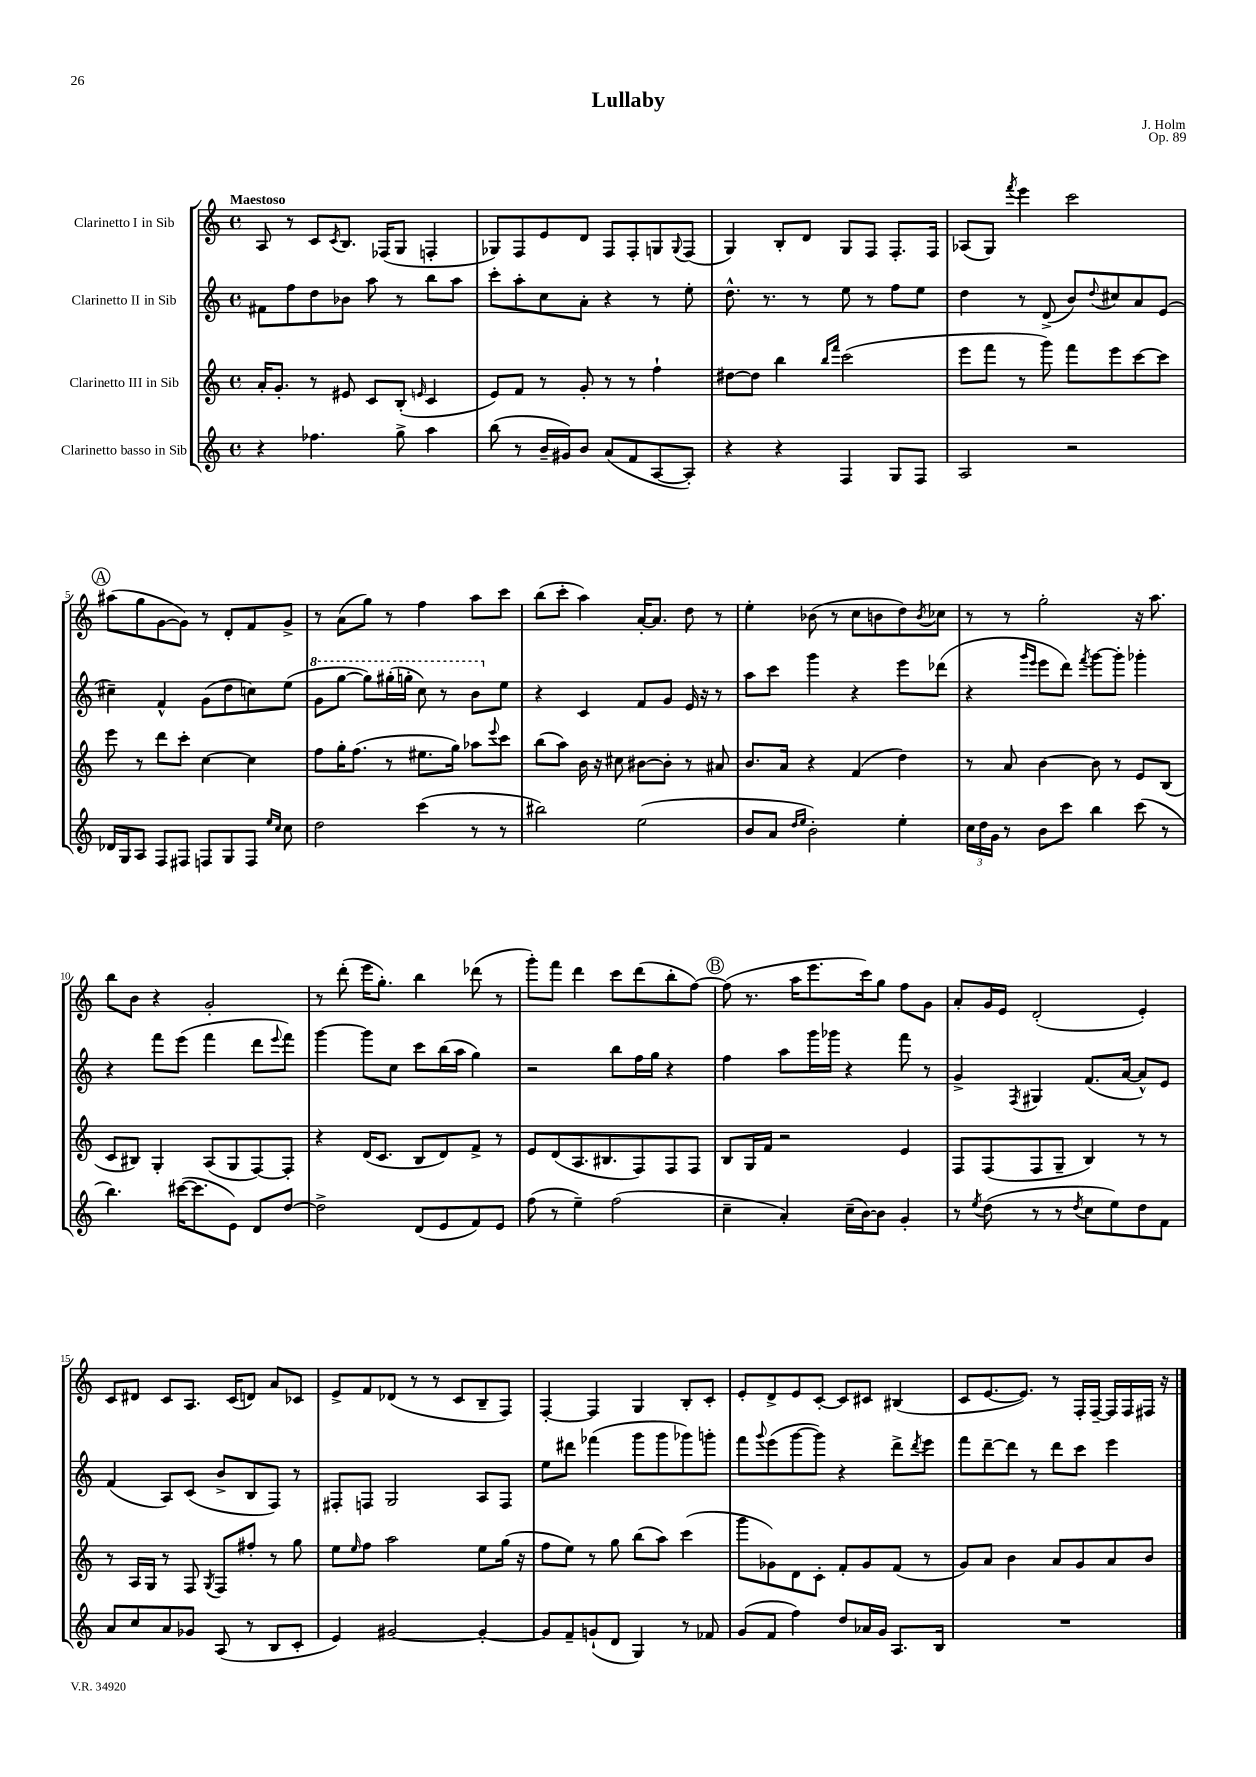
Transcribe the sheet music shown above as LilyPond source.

\header { title = "Lullaby" composer = "J. Holm" opus = "Op. 89" }
<<
\new StaffGroup <<
\new Staff = "s0" \with { instrumentName = "Clarinetto I in Sib" } {
    \clef treble \key c \major \defaultTimeSignature \time 4/4 \tempo "Maestoso"
    a8 r8 c'8 \acciaccatura { c'8 } b8. fes16( g8 f4-. |
    ges8) f8 e'8 d'8 f8 f8-. g8 \appoggiatura { g8 } f8( |
    g4) b8-. d'8 g8 f8 f8.-. f16 |
    aes8( g8) \acciaccatura { f'''8 } e'''4 c'''2 |
    \mark \markup { \circle "A" } ais''8( g''8 g'8~ g'8) r8 d'8-. f'8 g'8-> |
    r8 a'8( g''8) r8 f''4 a''8 c'''8 |
    b''8( c'''8-. a''4) a'16~-. a'8. d''8 r8 |
    e''4-. bes'8( r8 c''8 b'8 d''8) \acciaccatura { b'8 } ces''8 |
    r8 r8 g''2-. r16 a''8. |
    b''8 b'8 r4 g'2-. |
    r8 d'''8-.( e'''16 g''8.-.) b''4 des'''8( r8 |
    g'''8-.) f'''8 d'''4 c'''8 d'''8( b''8-. f''8~) |
    \mark \markup { \circle "B" } f''8( r8. a''16 e'''8. c'''16) g''8 f''8 g'8 |
    a'8-. g'16 e'16 d'2-.( e'4-.) |
    c'8 dis'8 c'8 a8. c'16( d'8) a'8 ces'8 |
    e'8-> f'8 des'8( r8 r8 c'8 b8-- f8) |
    f4~-. f4 g4 b8-. c'8-. |
    e'8-. d'8-> e'8 c'8~-. c'8 cis'8 bis4( |
    c'8 e'8.~ e'8.) r8 f16-. f16~-- f16 f16 fis16 r16 \bar "|." |
}
\new Staff = "s1" \with { instrumentName = "Clarinetto II in Sib" } {
    \clef treble \key c \major \defaultTimeSignature \time 4/4
    fis'8 f''8 d''8 bes'8 a''8 r8 b''8 a''8 |
    c'''8-. a''8-. c''8 a'8-. r4 r8 e''8-. |
    d''8.-^ r8. r8 e''8 r8 f''8 e''8 |
    d''4 r8 d'8->( b'8) \appoggiatura { d''8 } cis''8 a'8 e'8( |
    \mark \markup { \circle "A" } cis''4--) f'4-^ g'8( d''8 c''8) e''8( |
    \ottava #1 g''8 g'''8~ g'''8) gis'''16-.( g'''16-. c'''8) r8 b''8 \ottava #0 e''8 |
    r4 c'4 f'8 g'8 e'16 r16 r8 |
    a''8 c'''8 g'''4 r4 e'''8 des'''8( |
    r4 \grace { g'''16 e'''16 } e'''8 d'''8) \acciaccatura { f'''8 } g'''8~ g'''8-. ges'''4-. |
    r4 f'''8 e'''8( f'''4 d'''8 \appoggiatura { e'''8 } f'''8) |
    g'''4~ g'''8 c''8 c'''8 b''16( a''16 g''4) |
    r2 b''8 f''16 g''16 r4 |
    \mark \markup { \circle "B" } f''4 a''8 g'''16 ges'''16 r4 f'''8 r8 |
    g'4-> \acciaccatura { f8 } gis4 f'8.( a'16~ a'8-^) e'8 |
    f'4( a8) c'8( b'8-> b8 f8) r8 |
    fis8-. f8 g2 a8 f8 |
    e''8 dis'''8 fes'''4( g'''8 g'''8 ges'''8) g'''8-. |
    f'''8 \appoggiatura { g'''8 } e'''8( g'''8~ g'''8) r4 d'''8-> \acciaccatura { d'''8 } e'''8 |
    f'''8 d'''8~-- d'''8 r8 d'''8 c'''8 e'''4 \bar "|." |
}
\new Staff = "s2" \with { instrumentName = "Clarinetto III in Sib" } {
    \clef treble \key c \major \defaultTimeSignature \time 4/4
    a'16-. g'8.-. r8 eis'8 c'8 b8-.( \grace { e'16 } c'4 |
    e'8) f'8 r8 g'8-. r8 r8 f''4-! |
    dis''8~ dis''8 b''4 \grace { b''16 f'''16 } c'''2( |
    e'''8 f'''8 r8 g'''8) f'''8 e'''8 c'''8~ c'''8 |
    \mark \markup { \circle "A" } e'''8 r8 d'''8 c'''8-. c''4~ c''4 |
    f''8 g''16-. f''8.( r8 eis''8. g''16) aes''8 \appoggiatura { e'''8 } c'''8 |
    b''8( a''8) b'16 r16 cis''8 bis'8~ bis'8-. r8 ais'8 |
    b'8. a'16 r4 f'4( d''4) |
    r8 a'8 b'4~ b'8 r8 e'8 b8( |
    c'8 bis8) g4-. a8( g8 f8~) f8-. |
    r4 d'16( c'8. b8 d'8) f'8-> r8 |
    e'8 d'8( a8. bis8. f8) f8 f8 |
    \mark \markup { \circle "B" } b8 g16 f'16 r2 e'4 |
    f8 f8( f8 g8-- b4) r8 r8 |
    r8 a16 g16 r8 f8 \acciaccatura { g8 } f8 fis''8-. r8 g''8 |
    e''8 \grace { e''16 } f''8 a''2 e''8 g''16( r16 |
    f''8 e''8) r8 g''8 b''8( a''8) c'''4( |
    g'''8 ges'8) d'8 c'8-. f'8-. ges'8 f'8( r8 |
    g'8) a'8 b'4 a'8 g'8 a'8 b'8 \bar "|." |
}
\new Staff = "s3" \with { instrumentName = "Clarinetto basso in Sib" } {
    \clef treble \key c \major \defaultTimeSignature \time 4/4
    r4 fes''4. g''8-> a''4 |
    b''8( r8 b'16-- gis'16) b'8 a'8( f'8 a8~ a8-.) |
    r4 r4 f4 g8 f8 |
    a2 r2 |
    \mark \markup { \circle "A" } des'16 g16 a8 f8 fis8 f8 g8 f8 \grace { e''16 c''16 } c''8 |
    d''2 c'''4( r8 r8 |
    bis''2) e''2( |
    b'8 a'8 \grace { d''16 e''16 } b'2-.) e''4-. |
    \tuplet 3/2 { c''16 d''16 g'16 } r8 b'8 c'''8 b''4 c'''8( r8 |
    b''4.) cis'''16~( cis'''8. e'8) d'8 d''8~ |
    d''2-> d'8( e'8 f'8) e'8 |
    f''8( r8 e''4--) f''2( |
    \mark \markup { \circle "B" } c''4-- a'4-.) c''16--( b'16~) b'8 g'4-. |
    r8 \acciaccatura { e''8 } d''8( r8 r8 \acciaccatura { d''8 } c''8 e''8) d''8 f'8 |
    a'8 c''8 a'8 ges'8 a8( r8 b8 c'8-. |
    e'4) gis'2~ gis'4~-. |
    gis'8 f'8-- g'8-!( d'8 g4) r8 fes'8 |
    g'8( f'8 f''4) d''8 aes'16 g'16 a8. b16 |
    R1 \bar "|." |
}
>>
>>
